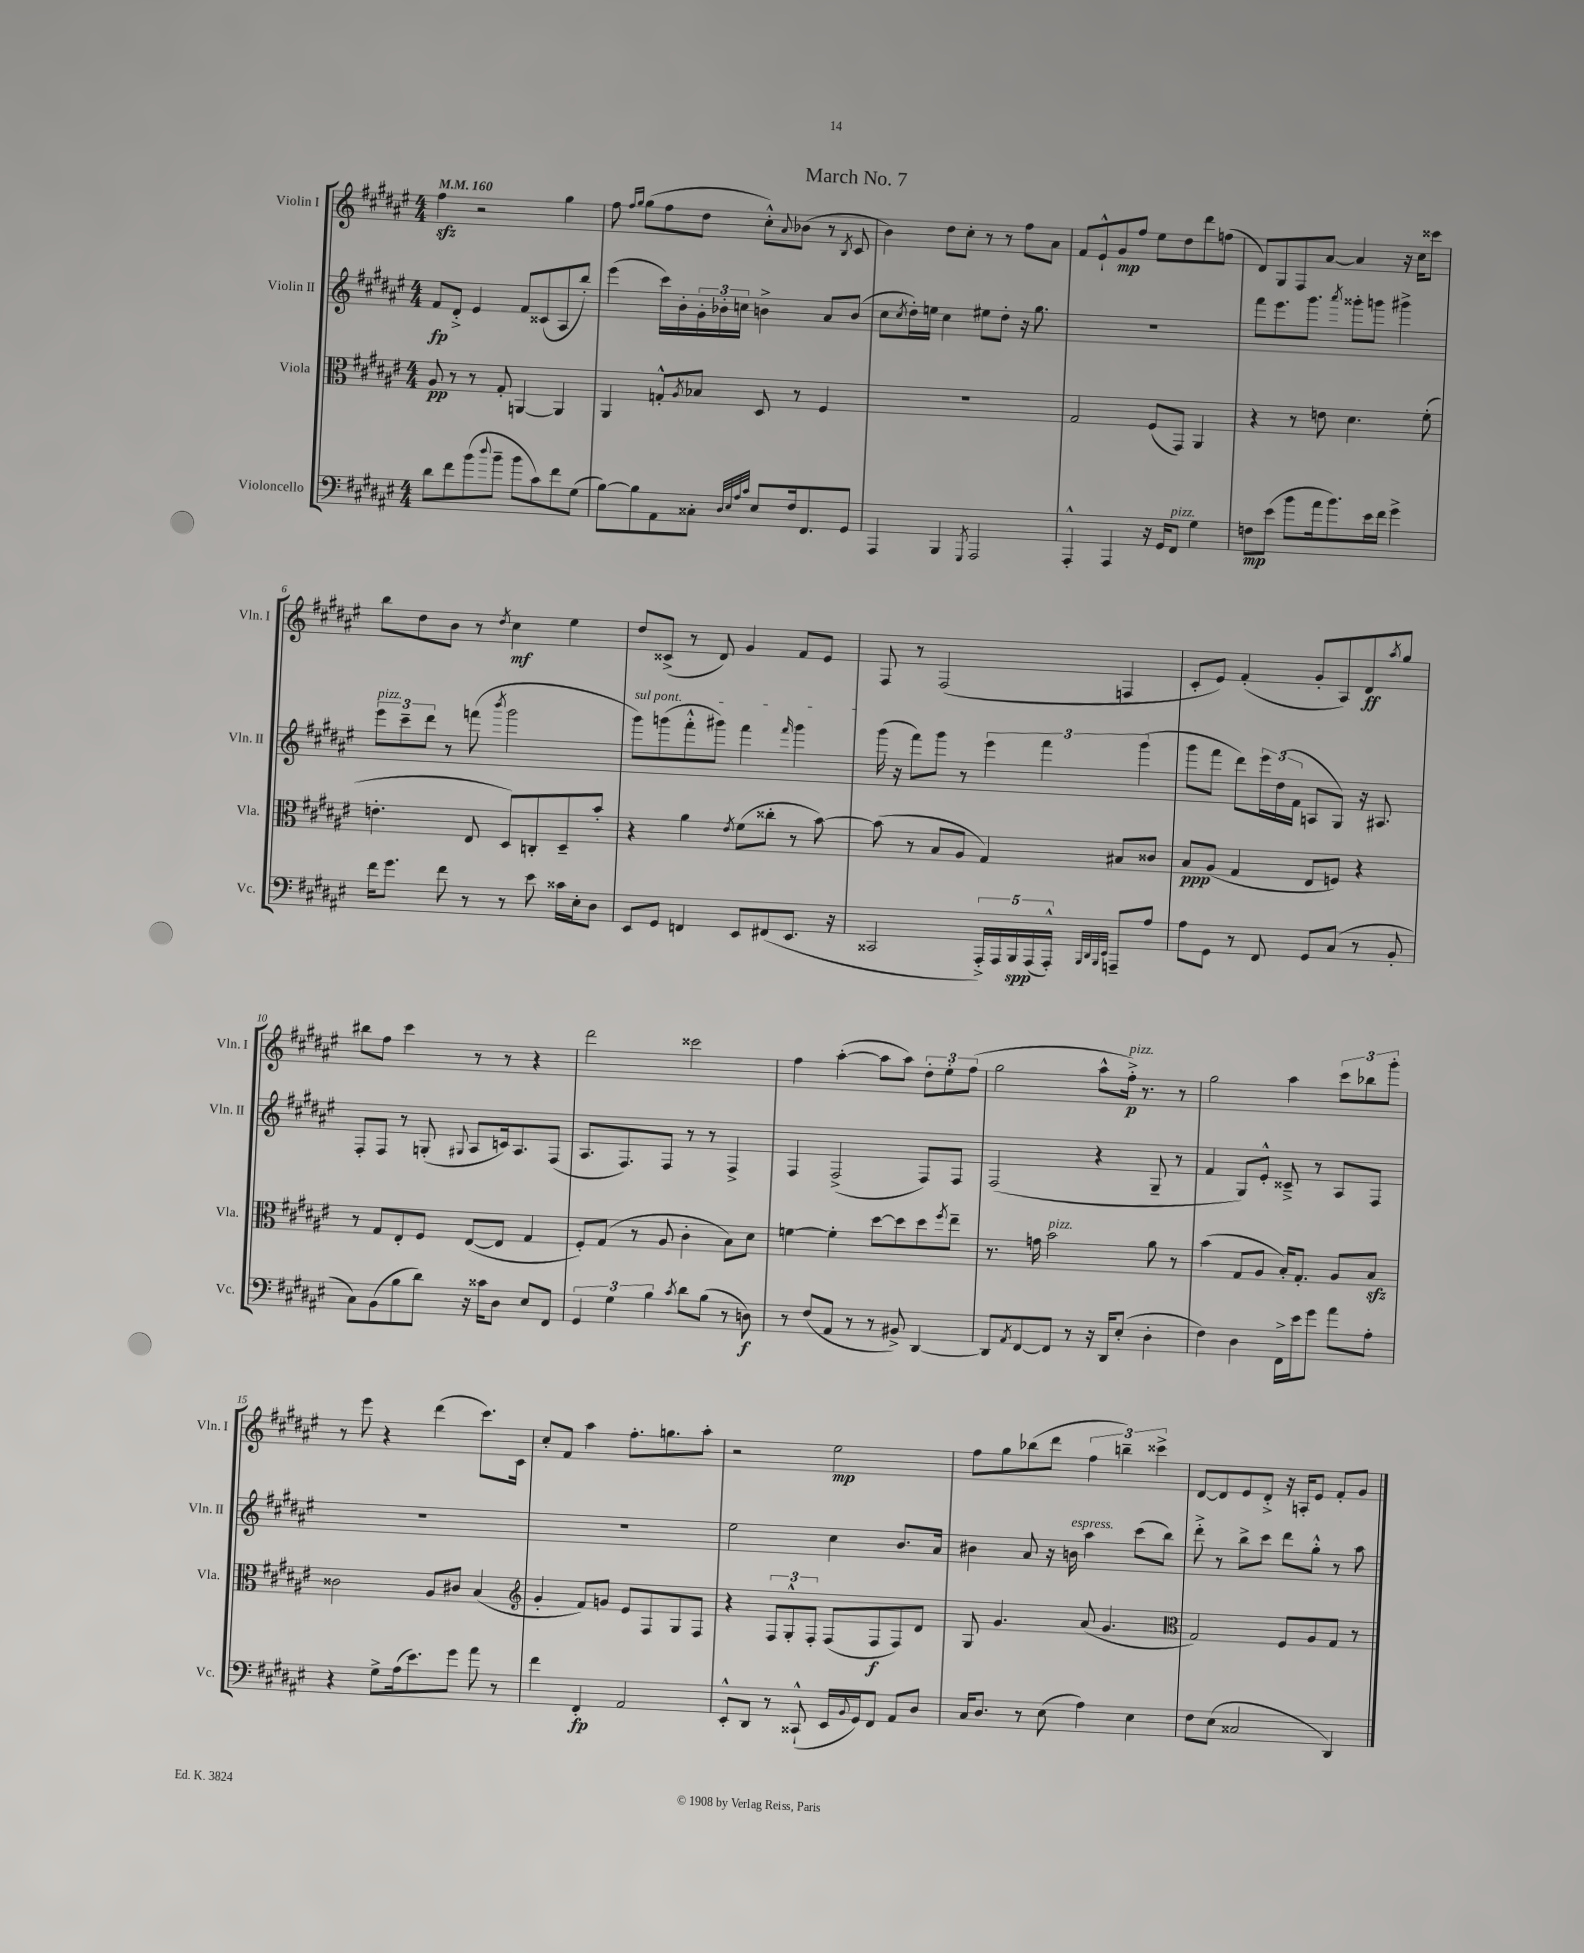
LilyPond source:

\header { title = "March No. 7" }
<<
\new StaffGroup <<
\new Staff = "s0" \with { instrumentName = "Violin I" shortInstrumentName = "Vln. I" } {
    \clef treble \key fis \major \numericTimeSignature \time 4/4 \tempo 4 = 160
    fis''4\sfz r2 gis''4 |
    fis''8 \grace { fis''16 gis''16 } gis''8( fis''8 dis''8 cis''8-.-^) \appoggiatura { ais'8 } bes'8( r8 \acciaccatura { b8 } cis'8 |
    b'4) dis''8 cis''8-. r8 r8 fis''8 ais'8 |
    fis'8 eis'8-!-^ gis'8\mp fis''8 eis''8 dis''8 dis'''8 f''8( |
    dis'8) gis8 fis8 ais'8~ ais'4 r16 cis''16 cisis'''8 |
    b''8 dis''8 b'8 r8 \acciaccatura { dis''8 } cis''4\mf eis''4 |
    dis''8 cisis'8->( r8 dis'8) gis'4 fis'8 eis'8 |
    fis8 r8 fis2( f4 |
    cis'8-. eis'8) fis'4-.( gis'8-. ais8) dis'8\ff \acciaccatura { ais''8 } gis''8 |
    bis''8 fis''8 cis'''4 r8 r8 r4 |
    dis'''2 cisis'''2 |
    fis''4 ais''4~-.( ais''8 ais''8) \tuplet 3/2 { dis''8-. eis''8-. fis''8( } |
    gis''2 ais''8-^ fis''16-.->\p^\markup { \italic "pizz." }) r8. r8 |
    gis''2 ais''4 \tuplet 3/2 { cis'''8 bes''8 gis'''8-. } |
    r8 eis'''8 r4 dis'''4( cis'''8.) cis'16 |
    cis''8-. fis'8 ais''4 fis''8.-. g''8. ais''8-. |
    r2 eis''2\mp |
    fis''8 gis''8 bes''8( dis'''8 \tuplet 3/2 { fis''4 b''4--) cisis'''4-> } |
    dis'8~ dis'8 eis'8 dis'8-.-> r16 a16-. eis'8 fis'8-. gis'8 \bar "|." |
}
\new Staff = "s1" \with { instrumentName = "Violin II" shortInstrumentName = "Vln. II" } {
    \clef treble \key fis \major \numericTimeSignature \time 4/4
    fis'8\fp dis'8-.-> eis'4 fis'8 cisis'8( ais8 b''8-.) |
    eis'''4( cis'''16) b'16-. \tuplet 3/2 { gis'16-. bes'16-. c''16 } b'4-> ais'8 b'8( |
    cis''8 \acciaccatura { cis''8 } dis''16-.) e''16 cis''4 eis''8 dis''8-. r16 gis''8. |
    R1 |
    fis'''8 eis'''8. gis'''8. \acciaccatura { ais'''8 } gisis'''8-. g'''8 gis'''4-> |
    \tuplet 3/2 { eis'''8^\markup { \italic "pizz." } cis'''8-- dis'''8 } r8 f'''8( \acciaccatura { b'''8 } gis'''2 |
    \once \override TextSpanner.bound-details.left.text = \markup { \italic "sul pont." } gis'''8\startTextSpan) g'''8( fis'''8-.-^ gis'''8) fis'''4 \grace { fis'''16 } gis'''4 |
    gis'''16\stopTextSpan( r16 fis'''8) gis'''8 r8 \tuplet 3/2 { eis'''4 fis'''4 gis'''4( } |
    gis'''8 fis'''8 dis'''8) \tuplet 3/2 { eis'''16 dis''16( fis'16 } a8 gis8) r16 ais8. |
    fis8-. fis8 r8 g8-.( \appoggiatura { gis8 } ais8 c'16) ais8. fis8( |
    ais8. fis8.) fis8 r8 r8 fis4-> |
    fis4 fis2->( fis8) fis8 |
    fis2( r4 gis8-- r8 |
    fis'4 gis8) eis'8-.-^ cisis'8---> r8 ais8 fis8 |
    R1 |
    R1 |
    eis''2 cis''4 b'8. ais'16 |
    bis'4 ais'8 r16 b'16^\markup { \italic "espress." } ais''4 cis'''8( b''8) |
    dis'''8-.-> r8 b''8-> cis'''8 dis'''8 gis''8-.-^ r8 ais''8 \bar "|." |
}
\new Staff = "s2" \with { instrumentName = "Viola" shortInstrumentName = "Vla." } {
    \clef alto \key fis \major \numericTimeSignature \time 4/4
    ais8\pp r8 r8 gis8-. a,4~ a,4 |
    ais,4 g8-.-^ \acciaccatura { ais8 } bes8 dis8 r8 fis4 |
    R1 |
    gis2 fis8( gis,8) ais,4 |
    r4 r8 e'8 dis'4. fis'8-.( |
    e'4.-. eis8 dis8) c8-. dis8-- b'8-. |
    r4 ais'4 \acciaccatura { eis'8 } fis'8( cisis''8-. r8 b'8~) |
    b'8( r8 b8 ais8 gis4) bis8 cisis'8 |
    b8\ppp ais8( gis4 eis8 f8) r4 |
    r8 gis8 eis8-. fis8 eis8~( eis8 gis4 |
    fis8-.) gis8( r8 ais8 cis'4-. b8) dis'8 |
    f'4~ f'4-. dis''8~ dis''8 dis''8 \acciaccatura { fis''8 } eis''8-- |
    r8. g'16 b'2^\markup { \italic "pizz." } ais'8 r8 |
    b'4( gis8 ais8 b16-.) gis8.-. ais8 b8\sfz |
    cisis'2 ais8 cis'8 b4( |
    \clef treble gis'4-. fis'8) g'8 eis'8 fis8 gis8 fis8 |
    r4 \tuplet 3/2 { fis8 gis8-.-^ fis8-. } fis8( fis8\f fis8) dis'8 |
    gis8 gis'4. ais'8( gis'4. |
    \clef alto gis2) fis8 ais8 gis8 r8 \bar "|." |
}
\new Staff = "s3" \with { instrumentName = "Violoncello" shortInstrumentName = "Vc." } {
    \clef bass \key fis \major \numericTimeSignature \time 4/4
    dis'8 fis'8 b'8( \appoggiatura { dis''8 } b'8-- b'8 cis'8) fis'8 gis8( |
    b8~) b8 ais,8 cisis8-. \grace { dis32 eis32 ais32 cis'32 } eis8 fis16 fis,8. gis,8 |
    ais,,4 b,,4 \acciaccatura { gis,,8 } ais,,2 |
    ais,,4-.-^ ais,,4 r16 gis,16 fis,8^\markup { \italic "pizz." } gis4 |
    f8\mp eis'8( b'8 ais'16 b'8.) eis'16 fis'16 gis'4-> |
    fis'16 gis'8. fis'8 r8 r8 eis'8 cisis'16 eis16-. dis8 |
    eis,8 gis,8 f,4 eis,8 fis,8( eis,8. r16 |
    cisis,2 \tuplet 5/4 { ais,,16-.->) ais,,16 b,,16\spp ais,,16( ais,,16-.-^) } \grace { b,,32 dis,32 b,,32 eis,32 } a,,8-- ais8 |
    ais8 gis,8 r8 fis,8 gis,8 cis8( r8 b,8-. |
    cis8) b,8( b8 dis'8) r16 cisis'16 dis8 eis8 fis,8 |
    \tuplet 3/2 { gis,4 gis4 b4 } \acciaccatura { cis'8 } dis'8 b8( r8 d8\f) |
    r8 fis8( ais,8 r8 r8 bis,8->) dis,4~ |
    dis,8 \acciaccatura { ais,8 } fis,8~ fis,8 r8 r16 dis,16 eis8-.( dis4-. |
    fis4) dis4 fis,16-> eis'16 gis'8 ais'8 ais8-. |
    r4 gis8-> ais16( eis'8.) gis'8 ais'8 r8 |
    fis'4 fis,4-.\fp ais,2 |
    eis,8-.-^ dis,8 r8 cisis,8-!-^( eis,16 \appoggiatura { b,8 } gis,16) fis,8 ais,8 dis8 |
    cis16 dis8. r8 eis8( ais4) eis4 |
    fis8 eis8( cisis2 dis,4) \bar "|." |
}
>>
>>
